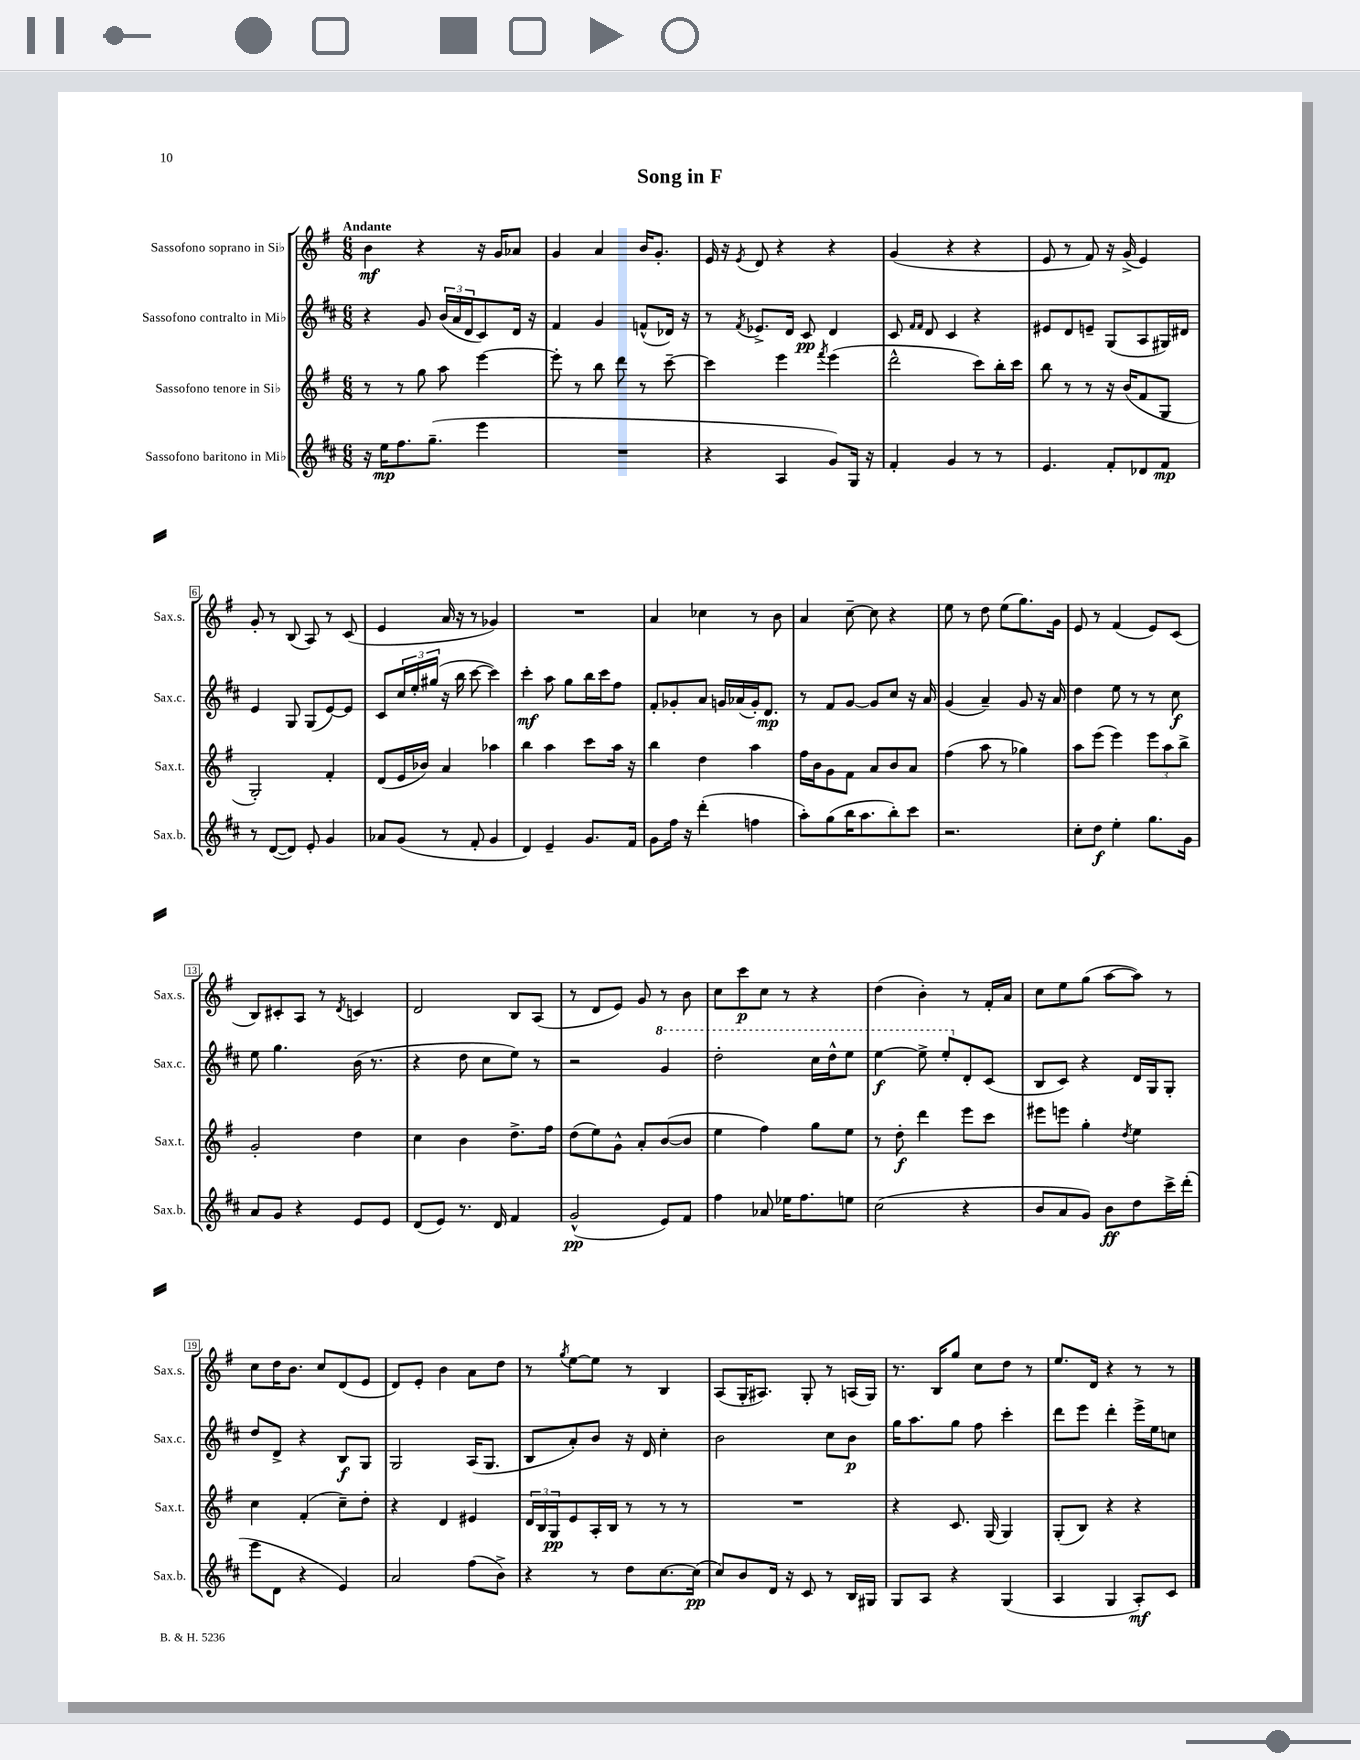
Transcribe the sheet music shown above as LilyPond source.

\header { title = "Song in F" }
<<
\new StaffGroup <<
\new Staff = "s0" \with { instrumentName = "Sassofono soprano in Sib" shortInstrumentName = "Sax.s." } {
    \clef treble \key g \major \numericTimeSignature \time 6/8 \tempo "Andante"
    b'4\mf r4 r16 g'16 aes'8 |
    g'4 a'4 b'16 g'8.-. |
    e'16 r16 \acciaccatura { e'8 } d'8 r4 r4 |
    g'4( r4 r4 |
    e'8 r8 fis'8) r16 g'16->( e'4) |
    g'8-. r8 b8( a8) r8 c'8( |
    e'4 a'16 r16 r8 ges'4) |
    R2. |
    a'4 ces''4 r8 b'8 |
    a'4 c''8~-- c''8 r4 |
    e''8 r8 d''8 e''8( g''8.) g'16 |
    e'8 r8 fis'4( e'8) c'8( |
    b8) cis'8-. a8 r8 \acciaccatura { d'8 } c'4 |
    d'2 b8 a8( |
    r8 d'8 e'8) g'8 r8 b'8 |
    c''8 c'''8\p c''8 r8 r4 |
    d''4( b'4-.) r8 fis'16-. a'16 |
    c''8 e''8 g''8( a''8~ a''8) r8 |
    c''8 d''16 b'8. c''8 d'8( e'8 |
    d'8) e'8-. b'4 a'8 d''8 |
    r8 \acciaccatura { g''8 } e''8~ e''8 r8 b4 |
    a8( g16-. ais8.) g8-. r8 a16( g16) |
    r8. b16 g''8 c''8 d''8 r8 |
    e''8. d'16 r4 r8 r8 \bar "|." |
}
\new Staff = "s1" \with { instrumentName = "Sassofono contralto in Mib" shortInstrumentName = "Sax.c." } {
    \clef treble \key d \major \numericTimeSignature \time 6/8
    r4 g'8 \tuplet 3/2 { b'16( a'16 d'16 } cis'8) d'16 r16 |
    fis'4 g'4 f'8-^( des'16) r16 |
    r8 \acciaccatura { fis'8 } ees'8.-> d'16 cis'8\pp d'4 |
    cis'8 \grace { fis'16 fis'16 } d'8 cis'4 r4 |
    eis'8 d'8 e'8-- g8( a8 gis16) dis'16 |
    e'4 g8 g8( e'8~) e'8 |
    cis'8 \tuplet 3/2 { cis''16 e''16-. gis''16( } r16 b''16 cis'''8~ cis'''4) |
    cis'''4-.\mf a''8 g''8 b''16 cis'''16 fis''8 |
    fis'8-. ges'8-. a'8 g'16 aes'16( g'16-.) d'8.\mp |
    r8 fis'8 g'8~ g'8 cis''8 r16 a'16 |
    g'4( a'4--) g'8 r16 a'16 |
    d''4 e''8 r8 r8 cis''8\f |
    e''8 g''4. b'16( r8. |
    r4 d''8 cis''8 e''8) r8 |
    r2 \ottava #1 g''4 |
    d'''2-. cis'''16 d'''16-^ e'''8 |
    e'''4~\f e'''8-> e'''8-. \ottava #0 d'8-. cis'8( |
    b8 cis'8) r4 d'16 g16 g8-. |
    d''8 d'8-> r4 b8\f g8 |
    g2 a16( g8. |
    b8 a'8-.) b'8 r16 d'16 cis''4-. |
    b'2 cis''8 b'8\p |
    g''16 a''8. g''8 fis''8 cis'''4-. |
    d'''8 e'''8 d'''4-. e'''16-> e''16 c''8 \bar "|." |
}
\new Staff = "s2" \with { instrumentName = "Sassofono tenore in Sib" shortInstrumentName = "Sax.t." } {
    \clef treble \key g \major \numericTimeSignature \time 6/8
    r8 r8 g''8 a''8 e'''4~ |
    e'''8-. r8 b''8 d'''8 r8 c'''8~-- |
    c'''4 e'''4 \acciaccatura { fis'''8 } e'''4( |
    d'''2-^ c'''8) b''16-. c'''16 |
    b''8 r8 r8 r16 b'16( fis'8 g8 |
    g2-.) fis'4-. |
    d'8( e'16 bes'16) a'4 aes''4 |
    b''4 a''4 c'''8 a''16 r16 |
    b''4 d''4 a''4 |
    fis''16 b'16 g'8 fis'8 a'8 b'8 a'8 |
    fis''4( a''8 r8 ges''4) |
    a''8 e'''8( e'''4) \tuplet 3/2 { e'''8 a''8 b''8-> } |
    g'2-. d''4 |
    c''4 b'4 d''8.-> fis''16 |
    d''8( e''8) g'8-^ a'8-. b'8~( b'8 |
    e''4 fis''4) g''8 e''8 |
    r8 d''8-.\f d'''4 e'''8 c'''8 |
    eis'''8 e'''8 g''4-. \acciaccatura { d''8 } e''4 |
    c''4 fis'4-.( c''8--) d''8-. |
    r4 d'4 eis'4 |
    \tuplet 3/2 { d'16 b16 g16\pp } e'8 a16-. b16 r8 r8 r8 |
    R2. |
    r4 c'8. g16( g4) |
    g8-.( b8) r4 r4 \bar "|." |
}
\new Staff = "s3" \with { instrumentName = "Sassofono baritono in Mib" shortInstrumentName = "Sax.b." } {
    \clef treble \key d \major \numericTimeSignature \time 6/8
    r16 e''16\mp fis''8. g''8.--( e'''4 |
    R2. |
    r4 a4 g'8) g16 r16 |
    fis'4-. g'4 r8 r8 |
    e'4. fis'8-. des'8 fis'8\mp |
    r8 d'8~( d'8) e'8-. g'4 |
    aes'8 g'8( r8 fis'8-. g'4 |
    d'4) e'4-- g'8. fis'16 |
    g'8 fis''16 r16 d'''4-.( f''4 |
    a''8-.) g''8( b''16 a''8. b''8-.) cis'''8 |
    r2. |
    cis''8-. d''8\f e''4-. g''8. g'16 |
    a'8 g'8 r4 e'8 e'8 |
    d'8( e'8) r8. d'16 fis'4 |
    g'2-^\pp( e'8) fis'8 |
    fis''4 aes'8 ees''16 fis''8. e''8 |
    cis''2( r4 |
    b'8 a'8 g'8) b'8\ff d''8 cis'''16-> d'''16-.( |
    e'''8 d'8 r4 e'4) |
    a'2 fis''8( b'8->) |
    r4 r8 d''8 cis''8.~ cis''16\pp( |
    cis''8) b'8 d'16 r16 cis'8 r8 b16 gis16 |
    g8 a8 r4 g4( |
    a4 g4 a8-.\mf) cis'8 \bar "|." |
}
>>
>>
\layout { \context { \Score \override BarNumber.stencil = #(make-stencil-boxer 0.1 0.3 ly:text-interface::print) } }
